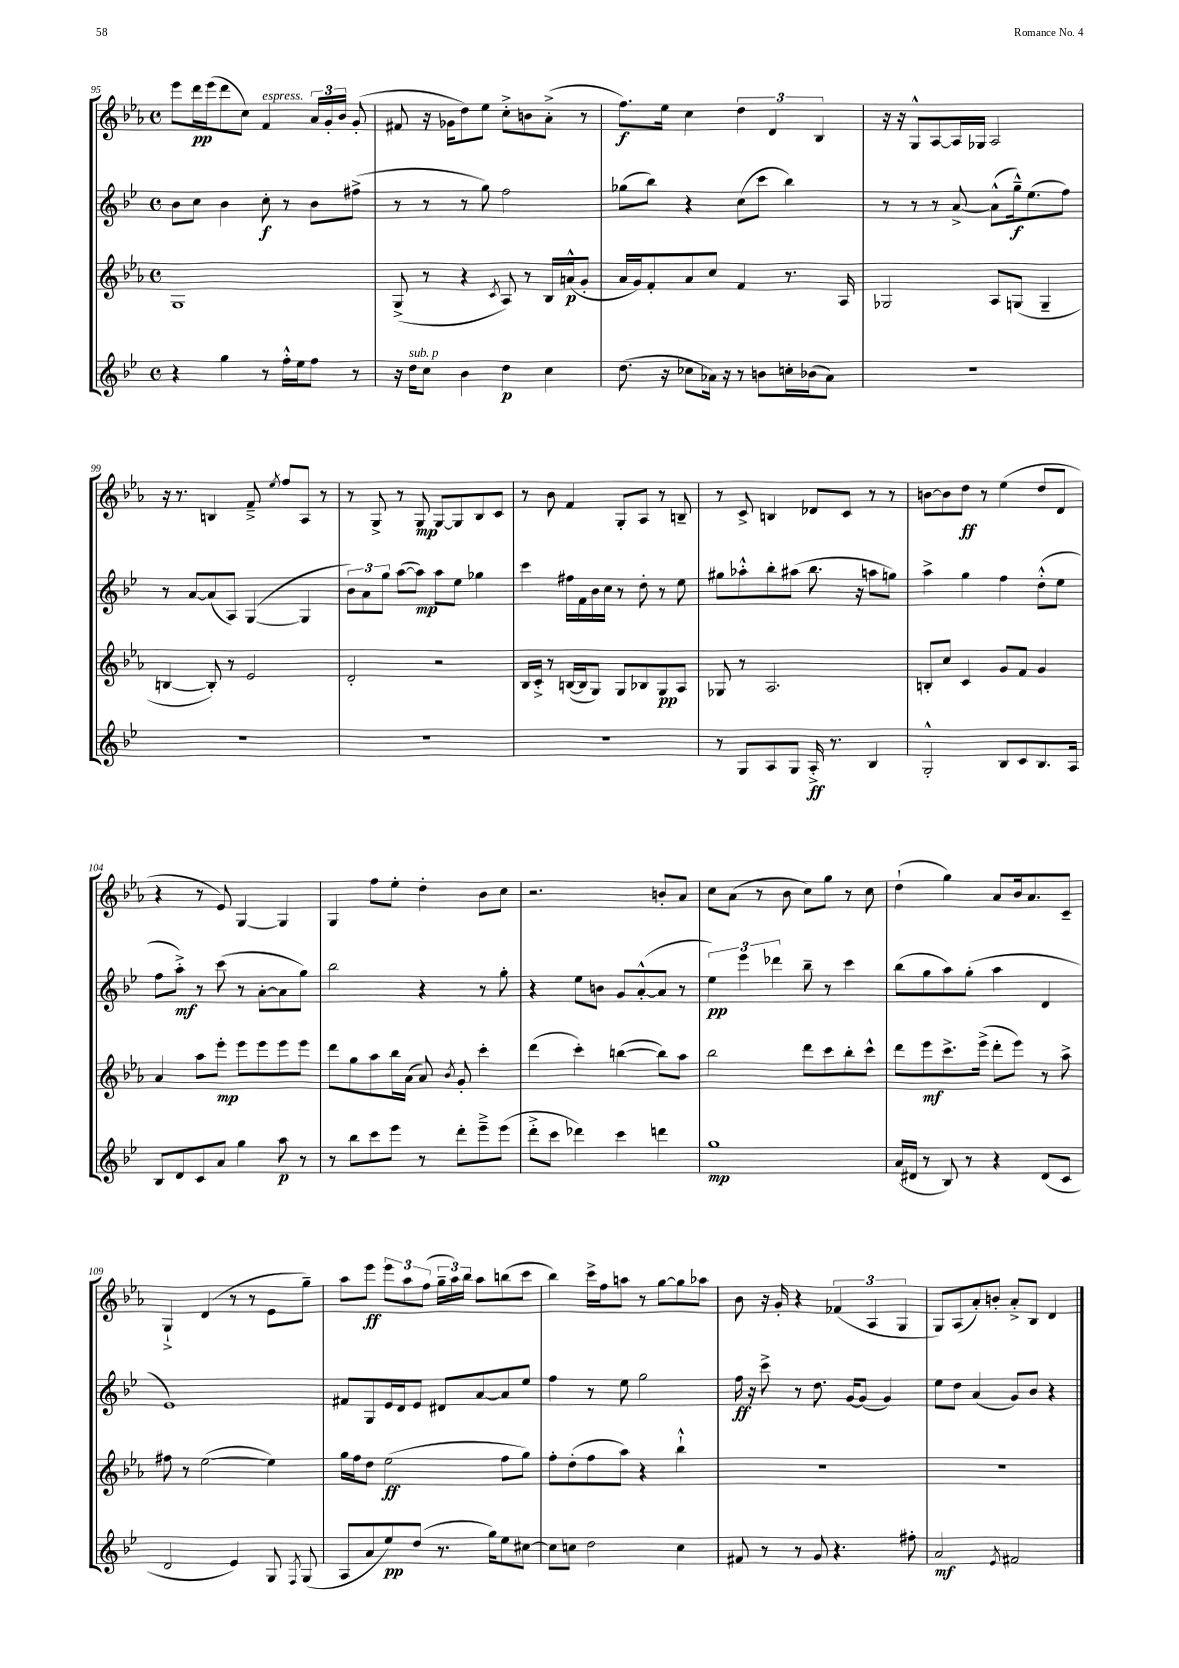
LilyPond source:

<<
\new StaffGroup <<
\new Staff = "s0" {
    \clef treble \key ees \major \defaultTimeSignature \time 4/4
    \autoBeamOff ees'''8[ d'''16\pp ees'''16( d'''8 c''8]) f'4^\markup { \italic "espress." } \tuplet 3/2 { aes'16[ g'16-. bes'16] } g'8-.( |
    fis'8 r16 ges'16[ d''8) ees''8] c''8[-.-> b'8 aes'8]-.->( r8 |
    f''8.[\f) ees''16] c''4 \tuplet 3/2 { d''4 d'4 bes4 } |
    r16 r16 g8[-^ aes8~ aes16 ges16] aes2 |
    r16 r8. b4 f'8---> \acciaccatura { ees''8 } f''8[ aes8] r8 |
    r8 g8-> r8 g8\mp g8[~ g8 bes8 c'8] |
    r8 bes'8 f'4 g8[-. aes8] r8 b8-- |
    r8 c'8-> b4 des'8[ c'8] r8 r8 |
    b'8[~ b'8 d''8]\ff r8 ees''4( d''8[ d'8] |
    r4 r8 ees'8) g4~ g4 |
    g4 f''8[ ees''8]-. d''4-. bes'8[ c''8] |
    r2. b'8[-. aes'8] |
    c''8[ aes'8]( r8 bes'8 c''8[) g''8] r8 c''8 |
    d''4-!( g''4) aes'8[ bes'16 aes'8. c'8]-- |
    g4-!-> d'4( r8 r8 ees'8[ g''8]--) |
    aes''8[ ees'''8]\ff \tuplet 3/2 { ees'''8[ aes''8 f''8]( } \tuplet 3/2 { g''16[-- aes''16) bes''16] } aes''8[ b''8( c'''8] |
    bes''4) c'''16[-> f''16 a''8] r8 g''8[~ g''8 aes''8] |
    bes'8 r16 g'16-. r4 \tuplet 3/2 { fes'4( aes4 g4 } |
    g8[) aes8( aes'8-.) b'8]-. aes'8[-.-> bes8] d'4 \bar "|." |
}
\new Staff = "s1" {
    \clef treble \key bes \major \defaultTimeSignature \time 4/4
    \autoBeamOff bes'8[ c''8] bes'4 c''8-.\f r8 bes'8[ fis''8]->( |
    r8 r8 r8 g''8) f''2 |
    ges''8[( bes''8]) r4 c''8[( c'''8] bes''4) |
    r8 r8 r8 a'8~-> a'8[-^( g''16---^\f) ees''8.( f''8]) |
    r8 a'8[~ a'8( a8]) g4~( g4 |
    \tuplet 3/2 { bes'8[) a'8 g''8] } a''8[~( a''8]\mp) a''8[ ees''8] ges''4 |
    c'''4 fis''16[ f'16 bes'16 c''16] r8 d''8-. r8 ees''8 |
    gis''8[ aes''8-.-^ bes''8-. ais''8]( bes''8. r16 a''8[ g''8]) |
    a''4-> g''4 f''4 d''8[-.-^( ees''8] |
    f''8[ a''8]-.->\mf) r8 c'''8( r8 a'8[~-. a'8 g''8]) |
    bes''2 r4 r8 g''8-. |
    r4 ees''8[ b'8] g'8[ a'8~-.-^( a'8] r8 |
    \tuplet 3/2 { ees''4\pp) ees'''4 des'''4 } bes''8-- r8 c'''4 |
    bes''8[( g''8 a''8) g''8]-.( a''4 d'4 |
    ees'1) |
    fis'8[ g8 ees'16 d'16 ees'8] dis'8[ a'8~ a'8 ees''8] |
    f''4 r8 ees''8 g''2 |
    f''16\ff r16 c'''8-> r8 d''8. g'16[~ g'8]( g'4) |
    ees''8[ d''8] a'4( g'8[) bes'8] r4 \bar "|." |
}
\new Staff = "s2" {
    \clef treble \key ees \major \defaultTimeSignature \time 4/4
    \autoBeamOff g1 |
    g8->( r8 r4 \acciaccatura { c'8 } aes8) r8 bes16[ a'16-^\p( g'8]-. |
    aes'16[ g'16) f'8-. aes'8 c''8] f'4 r8. aes16 |
    ges2 aes8[ g8]( g4-- |
    b4~ b8-.) r8 ees'2 |
    d'2-. r2 |
    bes16[ c'16]-.-> r8 b16[~( b16 g8]) g8[ bes8 g8\pp aes8] |
    ges8 r8 aes2. |
    b8[-. c''8] c'4 g'8[ f'8] g'4 |
    aes'4 aes''8[ ees'''8]-.\mp ees'''8[ ees'''8 ees'''8 ees'''8] |
    d'''8[ g''8 aes''8 bes''16 aes'16]( aes'8) \acciaccatura { bes'8 } g'8-. c'''4-. |
    d'''4( c'''4-.) b''4~( b''8[) aes''8] |
    bes''2 d'''8[ c'''8 bes''8-. c'''8]-^ |
    d'''8[ ees'''8\mf c'''8.-> ees'''16]->( d'''8[-. ees'''8]) r8 aes''8-> |
    fis''8 r8 ees''2~( ees''4) |
    g''16[ f''16 d''8] ees''2\ff( f''8[ g''8]) |
    f''8[-. d''8-.( f''8 aes''8]) r4 bes''4-!-^ |
    R1 |
    R1 \bar "|." |
}
\new Staff = "s3" {
    \clef treble \key bes \major \defaultTimeSignature \time 4/4
    \autoBeamOff r4 g''4 r8 f''16[-.-^ ees''16 f''8] r8 |
    r16 d''16[^\markup { \italic "sub. p" } c''8] bes'4 d''4\p c''4 |
    d''8.( r16 ces''8[ aes'16]) r16 r8 b'8[ c''16-. bes'16( aes'8]) |
    R1 |
    R1 |
    R1 |
    R1 |
    r8 g8[ a8 g8] a16-.->\ff r8. bes4 |
    g2-.-^ bes8[ c'8 bes8. a16] |
    bes8[ d'8 c'8 a'8] g''4 a''8\p r8 |
    r8 bes''8[ c'''8 ees'''8] r8 d'''8[-. ees'''8---> ees'''8]( |
    d'''8[-.-> c'''8] des'''4) c'''4 d'''4 |
    g''1\mp |
    a'16[( dis'16] r8 bes8) r8 r4 dis'8[( c'8] |
    d'2 ees'4) g8 \acciaccatura { f8 } g8( |
    a8[ a'8 ees''8\pp) d''8]( r8. g''16[) ees''8 cis''8]~ |
    cis''8[ c''8] d''2 c''4 |
    fis'8 r8 r8 g'8 r4. fis''8-. |
    a'2\mf \acciaccatura { ees'8 } fis'2 \bar "|." |
}
>>
>>
\layout { \context { \Score currentBarNumber = #95 } }
